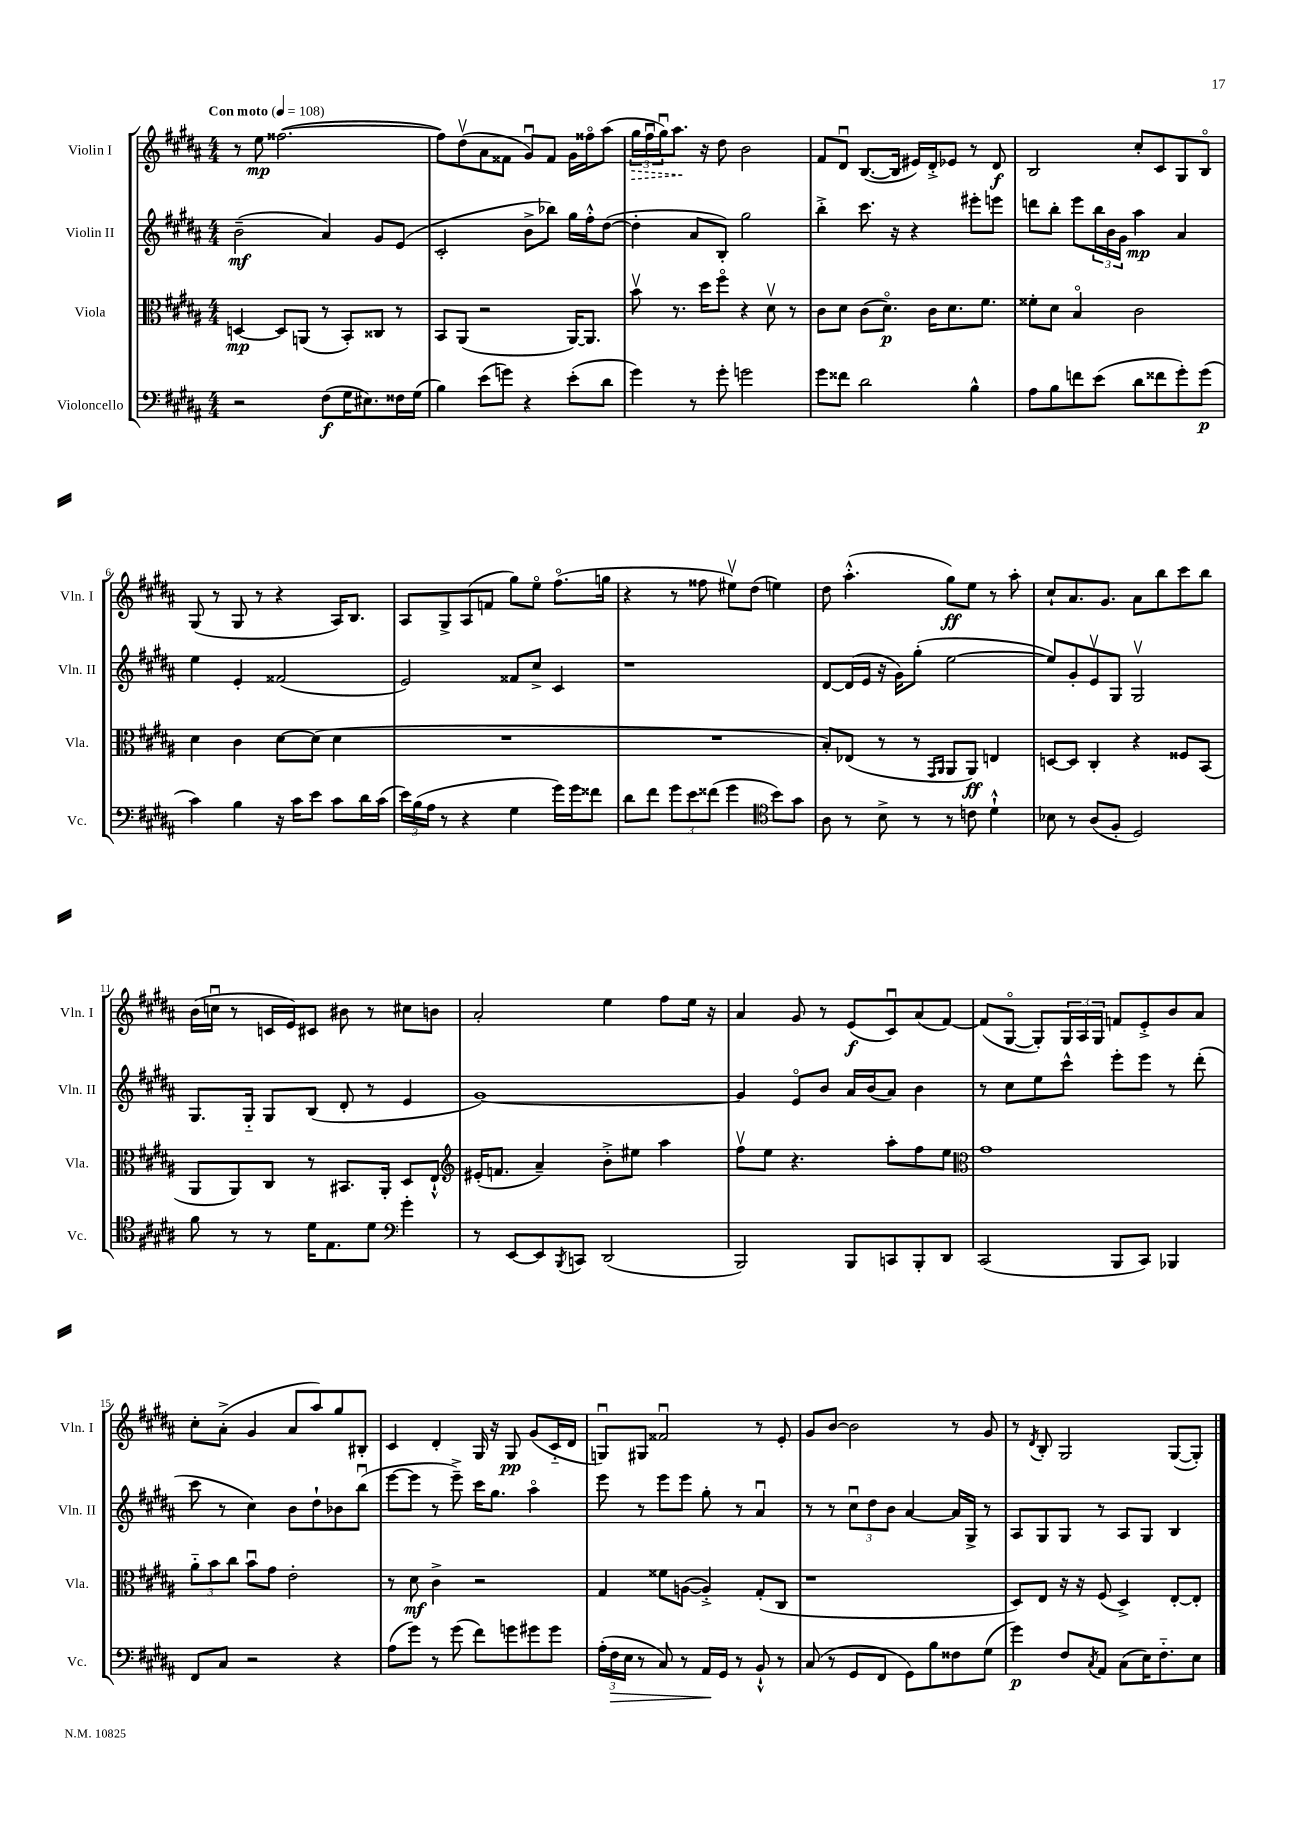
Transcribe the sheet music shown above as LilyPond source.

<<
\new StaffGroup <<
\new Staff = "s0" \with { instrumentName = "Violin I" shortInstrumentName = "Vln. I" } {
    \clef treble \key b \major \numericTimeSignature \time 4/4 \tempo "Con moto" 4 = 108
    r8 e''8\mp fisis''2.~( |
    fisis''8) dis''8\upbow( ais'8 fisis'8 gis'8\downbow) fisis'8 gis'16 fisis''16\flageolet ais''8( |
    \tuplet 3/2 { \once \override Hairpin.style = #'dashed-line gis''16\> fis''16\downbow gis''16\downbow) } ais''8.\! r16 dis''8 b'2 |
    fis'8 dis'8\downbow b8.~( b16 eis'16) dis'16-.-> ees'8 r8 dis'8\f |
    b2 cis''8-. cis'8 gis8 b8\flageolet |
    gis8( r8 gis8 r8 r4 ais16) b8. |
    ais8 gis8-> ais8( f'8 gis''8) e''8\flageolet fis''8.\flageolet( g''16 |
    r4 r8 fisis''8 eis''8\upbow) dis''8( e''4) |
    dis''8 ais''4.-.-^( gis''8\ff) e''8 r8 ais''8-. |
    cis''8-! ais'8. gis'8. ais'8 b''8 cis'''8 b''8 |
    b'16( c''16\downbow r8 c'16 e'16) cis'8 bis'8 r8 cis''8 b'8 |
    ais'2-. e''4 fis''8 e''16 r16 |
    ais'4 gis'8 r8 e'8\f( cis'8\downbow) ais'8( fis'8~) |
    fis'8( gis8~\flageolet gis8-.) \tuplet 3/2 { gis16 ais16 gis16 } f'8 e'8-.-> b'8 ais'8 |
    cis''8-. ais'8-.->( gis'4 ais'8 ais''8) gis''8 bis8-. |
    cis'4 dis'4-. gis16 r16 gis8\pp gis'8( cis'16-_ dis'16 |
    g8\downbow) gis8 fisis'2\downbow r8 e'8-. |
    gis'8 b'8~ b'2 r8 gis'8 |
    r8 \acciaccatura { dis'8 } b8-. gis2 gis8~( gis8-.) \bar "|." |
}
\new Staff = "s1" \with { instrumentName = "Violin II" shortInstrumentName = "Vln. II" } {
    \clef treble \key b \major \numericTimeSignature \time 4/4
    b'2--\mf( ais'4) gis'8 e'8( |
    cis'2-. b'8-> bes''8) gis''16 fis''16-.-^ dis''8~( |
    dis''4-. ais'8 b8-.) gis''2 |
    b''4-.-> cis'''8. r16 r4 eis'''8-. e'''8 |
    d'''8 b''8-. e'''8 \tuplet 3/2 { b''16 b'16 gis'16 } ais''4\mp ais'4 |
    e''4 e'4-. fisis'2( |
    e'2) fisis'8 cis''8-> cis'4 |
    r1 |
    dis'8~ dis'16( e'16 r16 gis'16) gis''8-.( e''2~ |
    e''8) gis'8-. e'8\upbow gis8 gis2\upbow |
    gis8. gis16-_ gis8 b8( dis'8-. r8 e'4 |
    gis'1~) |
    gis'4 e'8\flageolet b'8 ais'16 b'16( ais'8) b'4 |
    r8 cis''8 e''8 cis'''8-^ e'''8-. e'''8 r8 dis'''8-.( |
    cis'''8 r8 cis''4) b'8 dis''8-! bes'8 b''8\downbow( |
    e'''8~ e'''8 r8 e'''8--->) cis'''16 gis''8. ais''4\flageolet |
    e'''8 r8 e'''8 e'''8 gis''8-. r8 ais'4\downbow |
    r8 r8 \tuplet 3/2 { cis''8\downbow dis''8 b'8 } ais'4~ ais'16 gis16-> r8 |
    ais8 gis8 gis8 r8 ais8 gis8 b4 \bar "|." |
}
\new Staff = "s2" \with { instrumentName = "Viola" shortInstrumentName = "Vla." } {
    \clef alto \key b \major \numericTimeSignature \time 4/4
    d4~\mp d8 a,8( r8 b,8-.) cisis8 r8 |
    b,8 ais,8( r2 ais,16~) ais,8. |
    b'8\upbow r8. dis''16 fis''8\flageolet r4 dis'8\upbow r8 |
    cis'8 dis'8 cis'8( dis'8.\flageolet\p) cis'16 dis'8. fis'8. |
    fisis'8-. dis'8 b4\flageolet cis'2 |
    dis'4 cis'4 dis'8~ dis'8( dis'4 |
    R1 |
    R1 |
    b8-.) ees8( r8 r8 \grace { gis,16 ais,16 } ais,8 ais,8\ff) e4 |
    d8~ d8 cis4-. r4 fisis8 b,8( |
    ais,8 ais,8) cis8 r8 bis,8. ais,16-. dis8 e8-!-^ |
    \clef treble eis'16-.( f'8. ais'4--) b'8-.-> eis''8 ais''4 |
    fis''8\upbow e''8 r4. ais''8-. fis''8 e''8 |
    \clef alto gis'1 |
    \tuplet 3/2 { ais'8-_ b'8 cis''8 } b'8\downbow gis'8 e'2-. |
    r8 dis'8\mf cis'4-> r2 |
    gis4 fisis'8 a8~( a4-.->) gis8-.( cis8 |
    r1 |
    dis8) e8 r16 r16 fis8( dis4->) e8~-. e8-. \bar "|." |
}
\new Staff = "s3" \with { instrumentName = "Violoncello" shortInstrumentName = "Vc." } {
    \clef bass \key b \major \numericTimeSignature \time 4/4
    r2 fis8\f( gis16 eis8.) fisis16 gis16( |
    b4) e'8( g'8) r4 e'8-.( dis'8 |
    gis'4) r8 gis'8-. g'2 |
    gis'8 fisis'8 dis'2 b4-^ |
    ais8 b8 f'8 e'8( dis'8 fisis'8 gis'8-.) gis'8\p( |
    cis'4) b4 r16 cis'16 e'8 cis'8 dis'16 cis'16( |
    \tuplet 3/2 { e'16) b16( ais16 } r8 r4 gis4 gis'16) gis'16 fisis'8 |
    dis'8 fis'8 \tuplet 3/2 { gis'8 e'8 fisis'8( } gis'4 \clef tenor b'8) gis'8 |
    ais8 r8 b8-> r8 r8 c'8 dis'4-!-^ |
    bes8 r8 ais8( fis8-. dis2) |
    fis'8 r8 r8 dis'16 e8. dis'8 \clef bass gis'4-. |
    r8 e,8~ e,8 \acciaccatura { b,,8 } c,8 dis,2( |
    b,,2) b,,8 c,8 b,,8-. dis,8 |
    cis,2( b,,8 cis,8) bes,,4 |
    fis,8 cis8 r2 r4 |
    ais8( gis'8) r8 gis'8( fis'8) g'8 gis'8 gis'8 |
    \tuplet 3/2 { ais16-.( fis16\> e16 } r8 cis8) r8 ais,16\! gis,16 r8 b,8-!-^ r8 |
    cis8( r8 gis,8 fis,8 gis,8) b8 fisis8 gis8( |
    gis'4\p) fis8 \acciaccatura { cis8 } ais,8 cis8( e16) fis8.-_ e8 \bar "|." |
}
>>
>>
